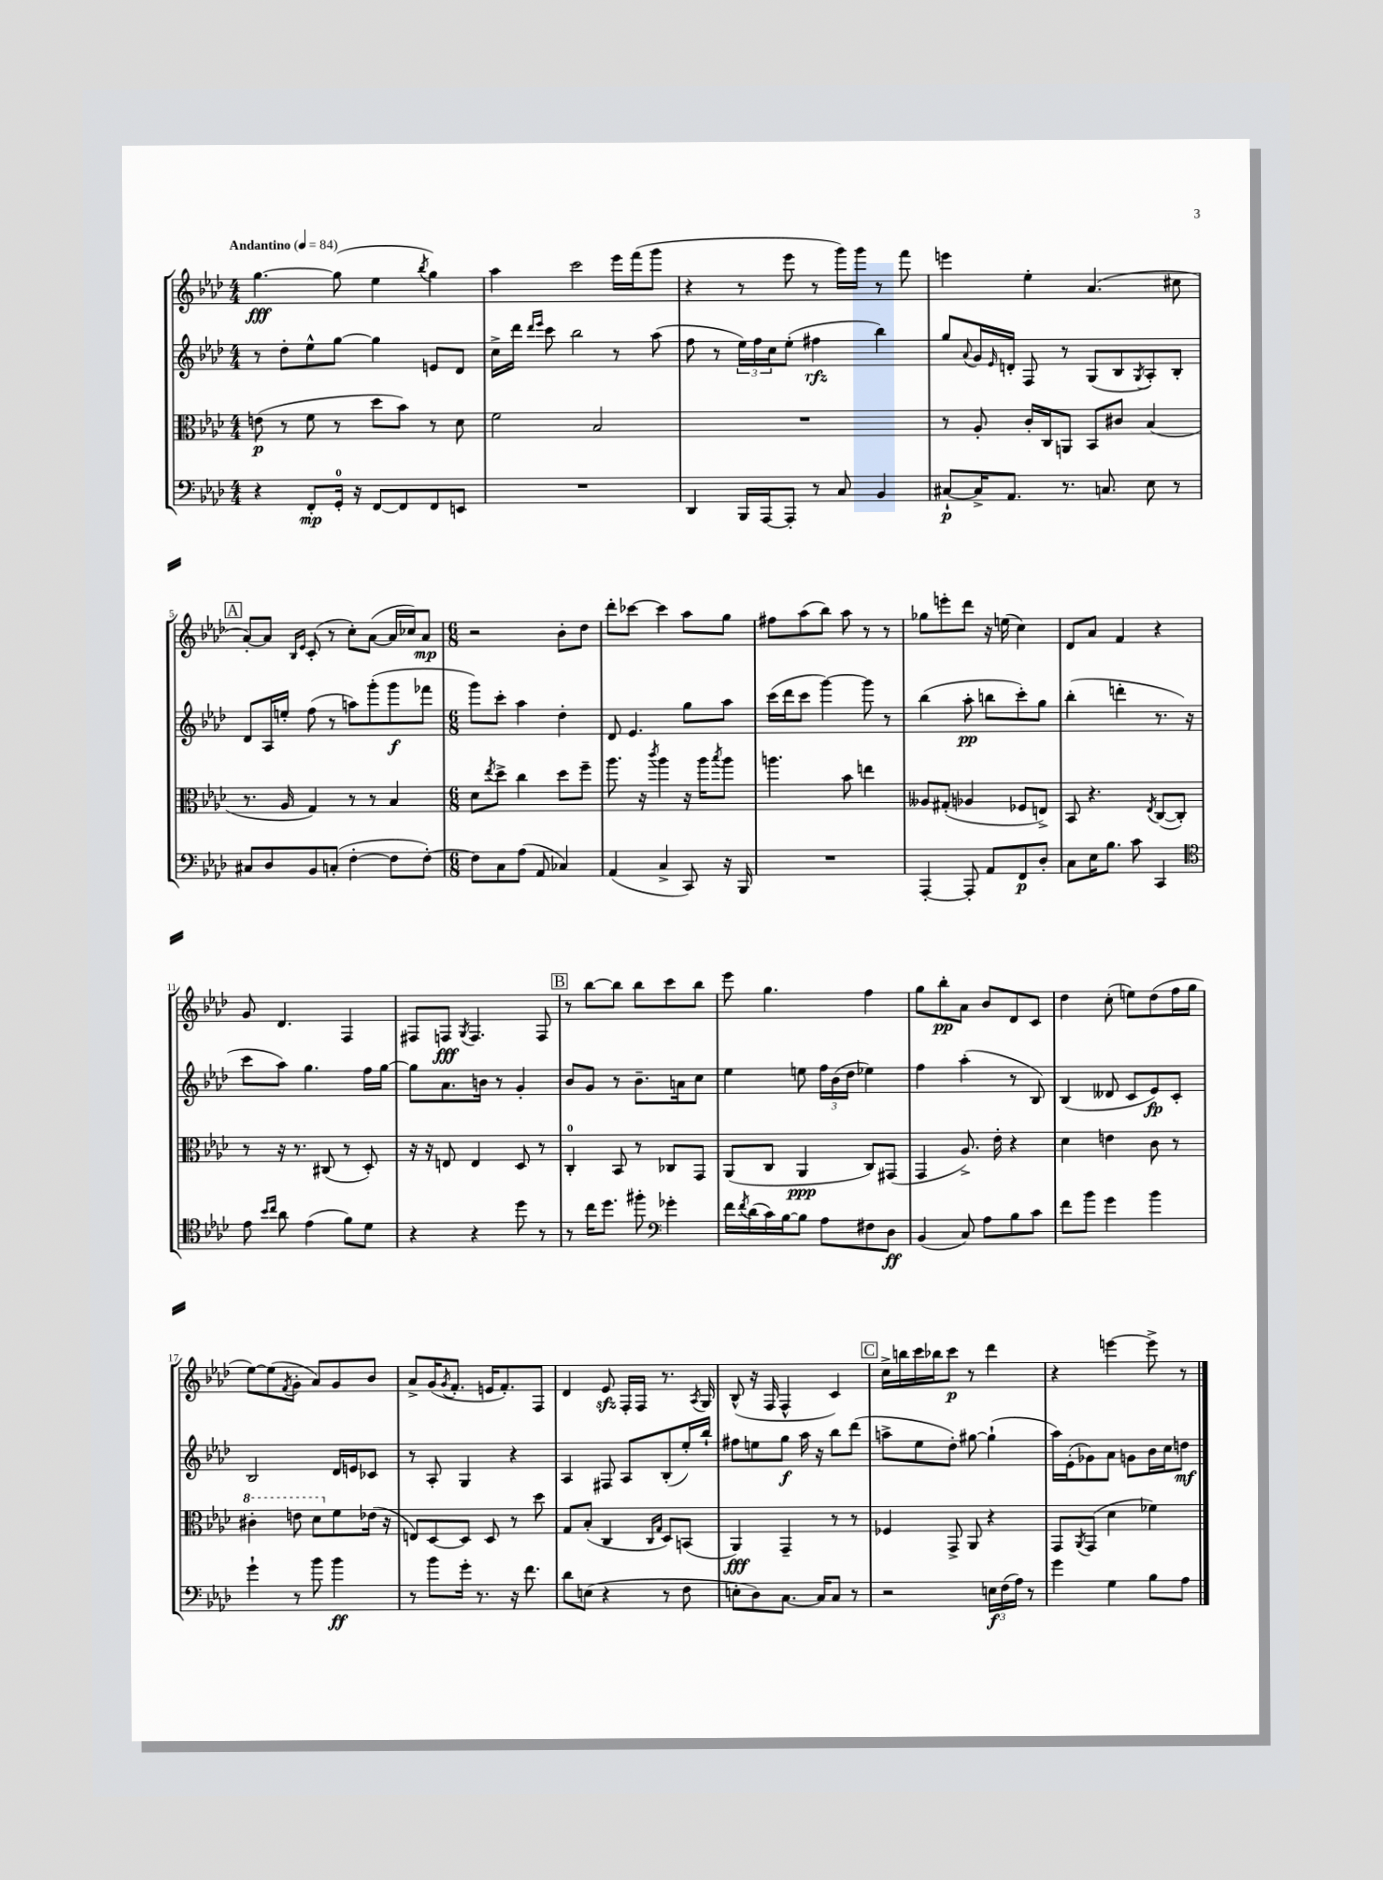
<<
\new StaffGroup <<
\new Staff = "s0" {
    \clef treble \key aes \major \numericTimeSignature \time 4/4 \tempo "Andantino" 4 = 84
    g''4.~\fff g''8( ees''4 \acciaccatura { bes''8 } g''4) |
    aes''4 c'''2 ees'''16 f'''16( g'''8 |
    r4 r8 ees'''8 r8 g'''16) g'''16 r8 f'''8 |
    e'''4 ees''4-. aes'4.( cis''8 |
    \mark \markup { \box "A" } aes'8~-.) aes'8 \grace { bes16 ees'16 } c'8-.( r8 c''8-.) aes'8~( aes'16 ces''16) aes'8\mp |
    \numericTimeSignature \time 6/8 r2 bes'8-. des''8 |
    des'''8-. ces'''8~ ces'''4 aes''8 g''8 |
    fis''8 aes''8( bes''8) aes''8 r8 r8 |
    ges''8 e'''8-. des'''8 r16 e''16( c''4) |
    des'8 aes'8 f'4 r4 |
    g'8 des'4. f4 |
    fis8 f8\fff \acciaccatura { g8 } f4. f8 |
    \mark \markup { \box "B" } r8 bes''8~ bes''8 bes''8 c'''8 bes''8 |
    ees'''8 g''4. f''4 |
    g''8 bes''8-.\pp aes'8 bes'8 des'8 c'8 |
    des''4 c''8-.( e''8) des''8( f''16 g''16 |
    ees''8~) ees''8( \acciaccatura { f'8 } g'8-. aes'8) g'8 bes'8 |
    aes'8-> g'16( \acciaccatura { g'8 } f'8.-. e'16 f'8.-.) f8 |
    des'4 ees'8\sfz f16-. f16 r8. \acciaccatura { aes8 } g16 |
    bes8-^( r16 f16 f4-^ c'4) |
    \mark \markup { \box "C" } c''16-> b''16 c'''16 bes''16 c'''8\p r8 des'''4 |
    r4 e'''4~ e'''8-> r8 \bar "|." |
}
\new Staff = "s1" {
    \clef treble \key aes \major \numericTimeSignature \time 4/4
    r8 des''8-. ees''8-^ g''8~ g''4 e'8 des'8 |
    c''16-> des'''16 \grace { des'''16 ees'''16 } c'''8 bes''2 r8 aes''8( |
    f''8 r8 \tuplet 3/2 { ees''16) f''16 c''16 } ees''8-.( fis''4\rfz bes''4) |
    g''8 \appoggiatura { aes'8 } g'16 \grace { ees'16 } d'16-. f8 r8 g8( bes8 \acciaccatura { g8 } aes8-.) bes8-. |
    \mark \markup { \box "A" } des'8 aes16 e''16-. f''8( r8 a''8) g'''8-.( g'''8\f fes'''8 |
    \numericTimeSignature \time 6/8 g'''8) c'''8-. aes''4 des''4-. |
    des'8 ees'4. g''8 aes''8 |
    c'''16( des'''16 c'''8 g'''4~) g'''8 r8 |
    bes''4( aes''8-.\pp b''8 c'''8-.) g''8 |
    bes''4-.( d'''4-. r8. r16 |
    c'''8 aes''8) g''4. f''16 g''16~ |
    g''8 aes'8. b'16 r8 g'4-. |
    \mark \markup { \box "B" } bes'8 g'8 r8 bes'8.-- a'16 c''8 |
    ees''4 e''8 \tuplet 3/2 { f''16 bes'16( des''16 } ees''4) |
    f''4 aes''4-.( r8 bes8) |
    bes4( deses'8 c'8 ees'8\fp) c'8-. |
    bes2 des'16 e'16 ces'8 |
    r8 aes8-. g4 r4 |
    aes4 fis8 aes8 bes8-.( ees''16-.) bes''16-! |
    fis''8 e''8 g''8\f aes''16 r16 bes''8 des'''8( |
    \mark \markup { \box "C" } a''8-> ees''8 des''8-.) gis''8~ gis''4-!( |
    aes''16) ees'16-.( ges'8) aes'8 g'8 bes'16 c''16 d''8\mf \bar "|." |
}
\new Staff = "s2" {
    \clef alto \key aes \major \numericTimeSignature \time 4/4
    e'8\p( r8 f'8 r8 des''8 bes'8) r8 des'8 |
    f'2 bes2 |
    R1 |
    r8 aes8-. c'16-. c16 a,8 bes,8 cis'8 bes4( |
    \mark \markup { \box "A" } r8. aes16 g4) r8 r8 bes4 |
    \numericTimeSignature \time 6/8 des'8 \acciaccatura { ees''8 } des''8-> c''4 des''8 f''8-- |
    aes''8. r16 \acciaccatura { c'''8 } aes''4 r16 aes''16 \acciaccatura { bes''8 } aes''8 |
    a''4. bes'8 e''4 |
    aeses8 gis8-.( aes4 fes8 e8->) |
    bes,8 r4. \acciaccatura { ees8 } c8~( c8-.) |
    r8 r16 r8. cis8( r8 des8-.) |
    r16 r16 e8 e4 des8 r8 |
    \mark \markup { \box "B" } c4-0-. bes,8 r8 ces8 g,8 |
    aes,8( c8 aes,4\ppp c8) gis,8( |
    g,4 aes8.->) ees'16-. r4 |
    des'4 e'4 c'8 r8 |
    \ottava #1 cis''4-. e''8 des''8 \ottava #0 f'8 ees'!16( r16 |
    e8) des8~ des8 des8 r8 des''8 |
    g8 bes8-.( c4 \grace { c16 g16 } des8) b,8( |
    aes,4\fff) g,4-- r8 r8 |
    \mark \markup { \box "C" } fes4 g,8-> aes,8 r4 |
    g,8 \acciaccatura { aes,8 } g,8( des'4 fes'4) \bar "|." |
}
\new Staff = "s3" {
    \clef bass \key aes \major \numericTimeSignature \time 4/4
    r4 f,8-.\mp g,16-0-. r16 f,8~ f,8 f,8 e,8 |
    R1 |
    des,4 bes,,16 aes,,16~ aes,,8-. r8 c8 bes,4 |
    cis8~-!\p cis16-> aes,8. r8. c8. ees8 r8 |
    \mark \markup { \box "A" } cis8 des8 bes,8 c8-.( f4~-. f8 f8~-.) |
    \numericTimeSignature \time 6/8 f8 c8 aes8( aes,8 ces4) |
    aes,4( c4-> c,8) r16 bes,,16 |
    R2. |
    aes,,4~-. aes,,8-. aes,8 f,8\p des8-. |
    c8 ees16 bes8. c'8 c,4 |
    \clef tenor ees'8 \grace { bes'16 c''16 } aes'8 ees'4( f'8) des'8 |
    r4 r4 des''8 r8 |
    \mark \markup { \box "B" } r8 c''16 des''8. fis''8-. \clef bass ges'4-. |
    f'16 \acciaccatura { f'8 } des'16( c'16) bes16~ bes8 aes8 fis8 des8\ff |
    bes,4( c8) aes8 bes8 c'8 |
    f'8 bes'8 g'4 bes'4 |
    g'4-! r8 bes'8 bes'4\ff |
    r8 bes'8 g'16-. r8. r16 f'8. |
    des'8 e8( r4 r8 f8 |
    e8-. des8) c8.~ c16 c8 r8 |
    \mark \markup { \box "C" } r2 \tuplet 3/2 { e16\f f16( aes16) } r8 |
    g'4 g4 bes8 aes8 \bar "|." |
}
>>
>>
